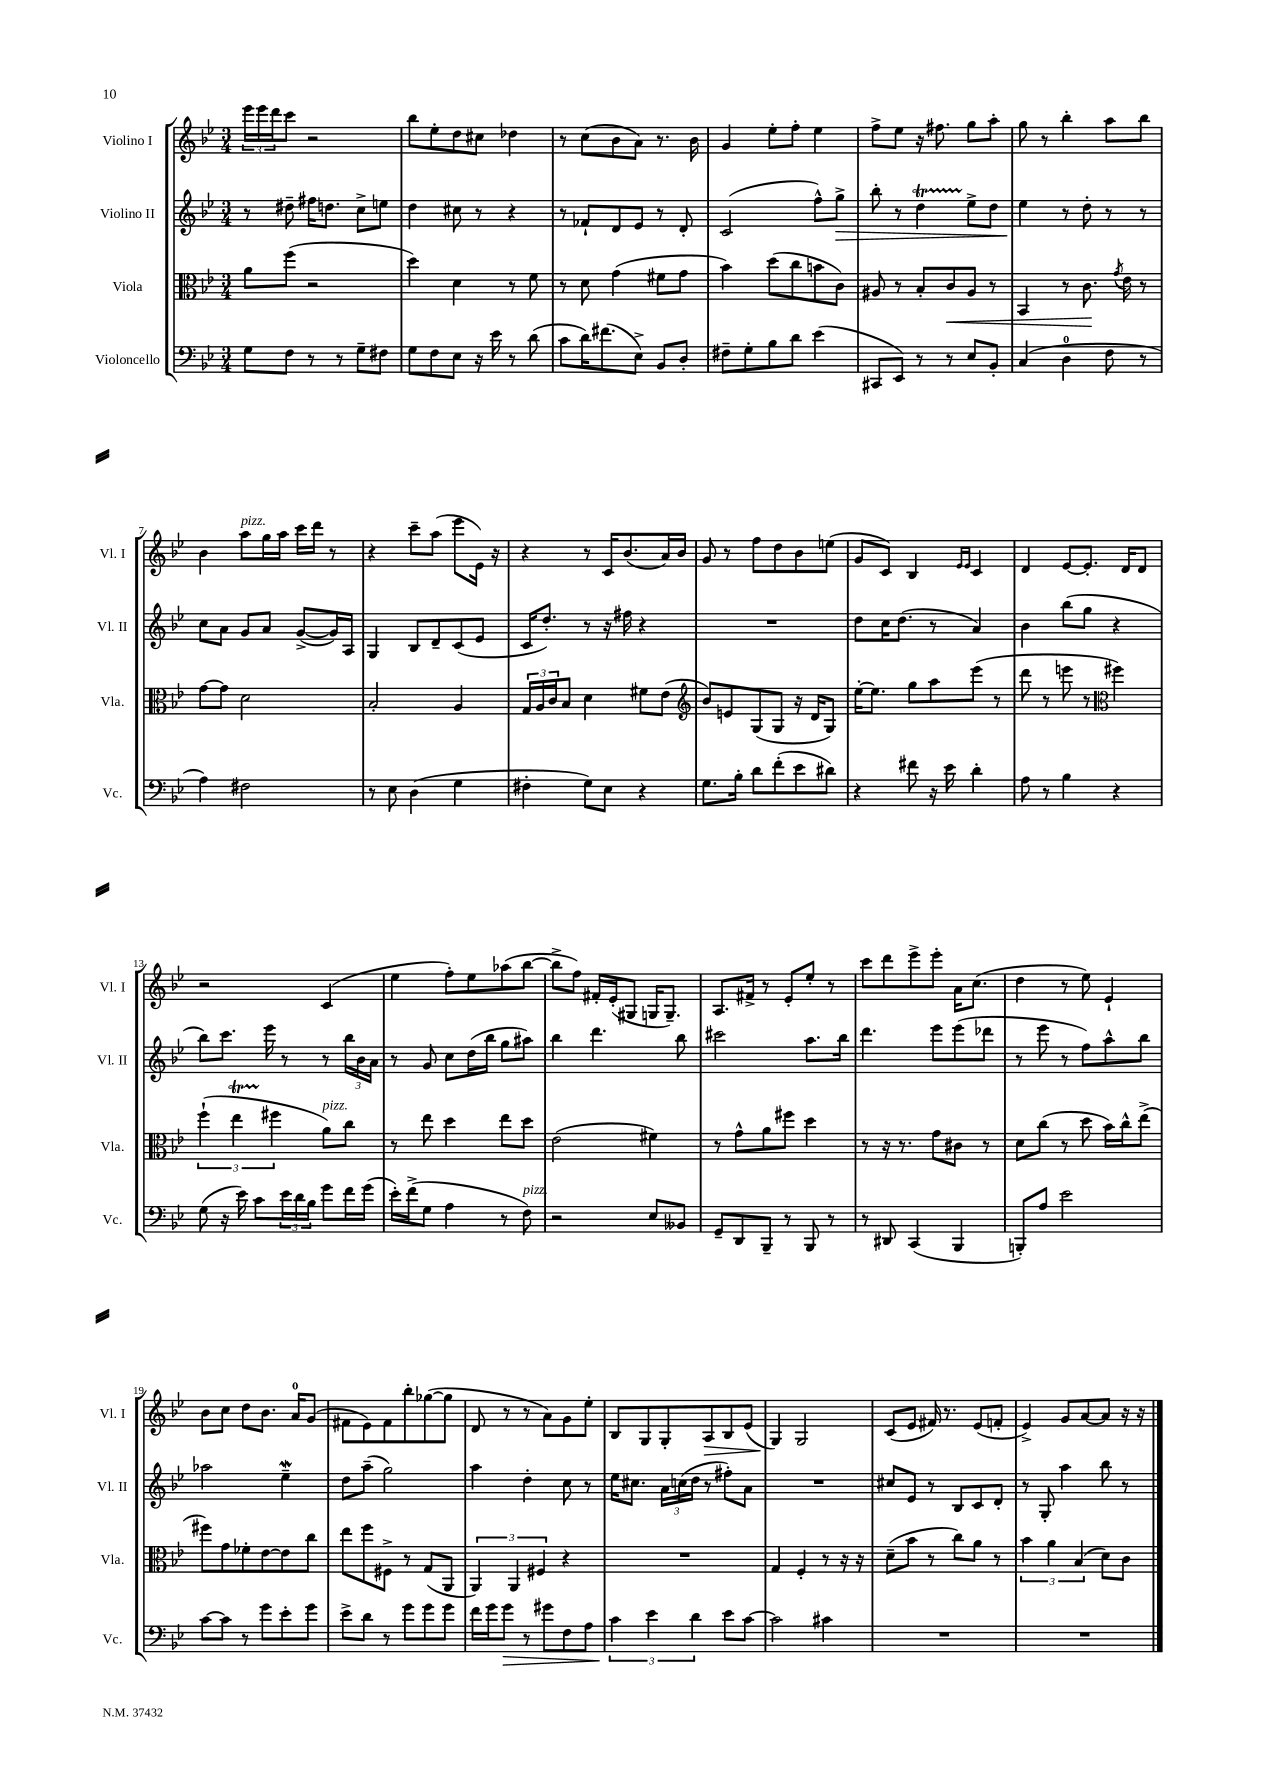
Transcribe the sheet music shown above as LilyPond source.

<<
\new StaffGroup <<
\new Staff = "s0" \with { instrumentName = "Violino I" shortInstrumentName = "Vl. I" } {
    \clef treble \key bes \major \numericTimeSignature \time 3/4
    \tuplet 3/2 { ees'''16 ees'''16 d'''16 } c'''8 r2 |
    bes''8 ees''8-. d''8 cis''8 des''4 |
    r8 c''8( bes'8 a'8) r8. bes'16 |
    g'4 ees''8-. f''8-. ees''4 |
    f''8-> ees''8 r16 fis''8. g''8 a''8-. |
    g''8 r8 bes''4-. a''8 bes''8 |
    bes'4 a''8^\markup { \italic "pizz." } g''16 a''16 c'''16 d'''16 r8 |
    r4 c'''8-- a''8( ees'''8 ees'16) r16 |
    r4 r8 c'16 bes'8.( a'16) bes'16 |
    g'8 r8 f''8 d''8 bes'8 e''8( |
    g'8 c'8) bes4 \grace { ees'16 ees'16 } c'4 |
    d'4 ees'8~ ees'8.-. d'16 d'8 |
    r2 c'4( |
    ees''4 f''8-.) ees''8 aes''8( bes''8~ |
    bes''8-> f''8) fis'16-. ees'16-.( gis8 g16 g8.--) |
    a8. fis'16-> r8 ees'8-. ees''8-. r8 |
    c'''8 d'''8 ees'''8-> ees'''8-. a'16 c''8.( |
    d''4 r8 ees''8) ees'4-! |
    bes'8 c''8 d''8 bes'8. a'16-0 g'8( |
    fis'8 ees'8) fis'8 bes''8-. ges''8~( ges''8 |
    d'8 r8 r8 a'8) g'8 ees''8-. |
    bes8 g8 g8-. a8\> bes8 ees'8( |
    g4\!) g2 |
    c'8( ees'8 fis'16) r8. ees'8( f'8-. |
    ees'4->) g'8 a'8~ a'8 r16 r16 \bar "|." |
}
\new Staff = "s1" \with { instrumentName = "Violino II" shortInstrumentName = "Vl. II" } {
    \clef treble \key bes \major \numericTimeSignature \time 3/4
    r8 dis''8-- fis''16 d''8. c''8-> e''8 |
    d''4 cis''8 r8 r4 |
    r8 fes'8-! d'8 ees'8 r8 d'8-. |
    c'2( f''8-^) g''8->\> |
    bes''8-. r8 d''4\startTrillSpan ees''8->\stopTrillSpan d''8 |
    ees''4\! r8 d''8-. r8 r8 |
    c''8 a'8 g'8 a'8 g'8~->( g'16) a16 |
    g4 bes8 d'8-- c'8( ees'8 |
    c'16 d''8.-.) r8 r16 fis''16 r4 |
    R2. |
    d''8 c''16 d''8.( r8 a'4) |
    bes'4 bes''8( g''8 r4 |
    bes''8) c'''8. ees'''16 r8 r8 \tuplet 3/2 { bes''16 bes'16 a'16 } |
    r8 g'8 c''8 d''16( bes''16 g''8 ais''8) |
    bes''4 d'''4. bes''8 |
    cis'''2 a''8. bes''16 |
    d'''4. ees'''8 ees'''8( des'''8 |
    r8 ees'''8 r8 f''8) a''8-^ bes''8 |
    aes''2 ees''4--\mordent |
    d''8 a''8--( g''2) |
    a''4 d''4-. c''8 r8 |
    ees''16 cis''8. \tuplet 3/2 { a'16 c''16( d''16 } r8 fis''8-.) a'8 |
    R2. |
    cis''8 ees'8 r8 bes8 c'8 d'8-. |
    r8 g8-. a''4 bes''8 r8 \bar "|." |
}
\new Staff = "s2" \with { instrumentName = "Viola" shortInstrumentName = "Vla." } {
    \clef alto \key bes \major \numericTimeSignature \time 3/4
    a'8 f''8( r2 |
    d''4) d'4 r8 f'8 |
    r8 d'8 g'4( fis'8 g'8 |
    bes'4) d''8( c''8 b'8 c'8) |
    ais8 r8 bes8-. c'8\< ais8 r8 |
    bes,4 r8 c'8.\! \acciaccatura { g'8 } ees'16 r8 |
    g'8~ g'8 d'2 |
    bes2-. a4 |
    \tuplet 3/2 { g16 a16 c'16 } bes8 d'4 fis'8 ees'8( |
    \clef treble bes'8) e'8 g8( g8 r16 d'16 g8) |
    ees''16~-. ees''8. g''8 a''8 ees'''8( r8 |
    d'''8 r8 e'''8 r8 \clef alto fis''4) |
    \tuplet 3/2 { f''4-!( ees''4\startTrillSpan fis''4\stopTrillSpan } a'8^\markup { \italic "pizz." }) c''8 |
    r8 ees''8 d''4 ees''8 d''8 |
    ees'2( fis'4) |
    r8 g'8-^ a'8 fis''8 d''4 |
    r8 r16 r8. g'8 cis'8 r8 |
    d'8 c''8( r8 d''8 bes'16) c''16-^ ees''8->( |
    fis''8) g'8 fes'8-. ees'8~ ees'8 c''8 |
    ees''8 f''8 fis8-> r8 g8( a,8 |
    \tuplet 3/2 { a,4) a,4 fis4 } r4 |
    R2. |
    g4 f4-. r8 r16 r16 |
    d'8--( bes'8 r8 c''8) a'8 r8 |
    \tuplet 3/2 { bes'4 a'4 bes4( } d'8) c'8 \bar "|." |
}
\new Staff = "s3" \with { instrumentName = "Violoncello" shortInstrumentName = "Vc." } {
    \clef bass \key bes \major \numericTimeSignature \time 3/4
    g8 f8 r8 r8 g8-- fis8 |
    g8 f8 ees8 r16 ees'16 r8 d'8( |
    c'8 d'16) fis'8.( ees8->) bes,8 d8-. |
    fis8-- g8-. bes8 d'8 ees'4( |
    cis,8 ees,8) r8 r8 ees8 bes,8-. |
    c4( d4-0 f8 r8 |
    a4) fis2 |
    r8 ees8 d4( g4 |
    fis4-. g8) ees8 r4 |
    g8. bes16-. d'8 f'8-.( ees'8 dis'8) |
    r4 fis'8 r16 ees'16 d'4-. |
    a8 r8 bes4 r4 |
    g8( r16 ees'16) c'8 \tuplet 3/2 { ees'16 d'16 bes16 } g'8 f'16 g'16( |
    ees'16-.) f'16->( g8 a4 r8 f8^\markup { \italic "pizz." }) |
    r2 ees8 beses,8 |
    g,8-- d,8 bes,,8-- r8 bes,,8 r8 |
    r8 dis,8 c,4( bes,,4 |
    b,,8-.) a8 ees'2 |
    c'8~ c'8 r8 g'8 ees'8-. g'8 |
    ees'8-> d'8 r8 g'8 g'8 g'8 |
    f'16 g'16 g'8\> r8 gis'8 f8 a8 |
    \tuplet 3/2 { c'4\! ees'4 d'4 } ees'8 c'8~ |
    c'2 cis'4 |
    R2. |
    R2. \bar "|." |
}
>>
>>
